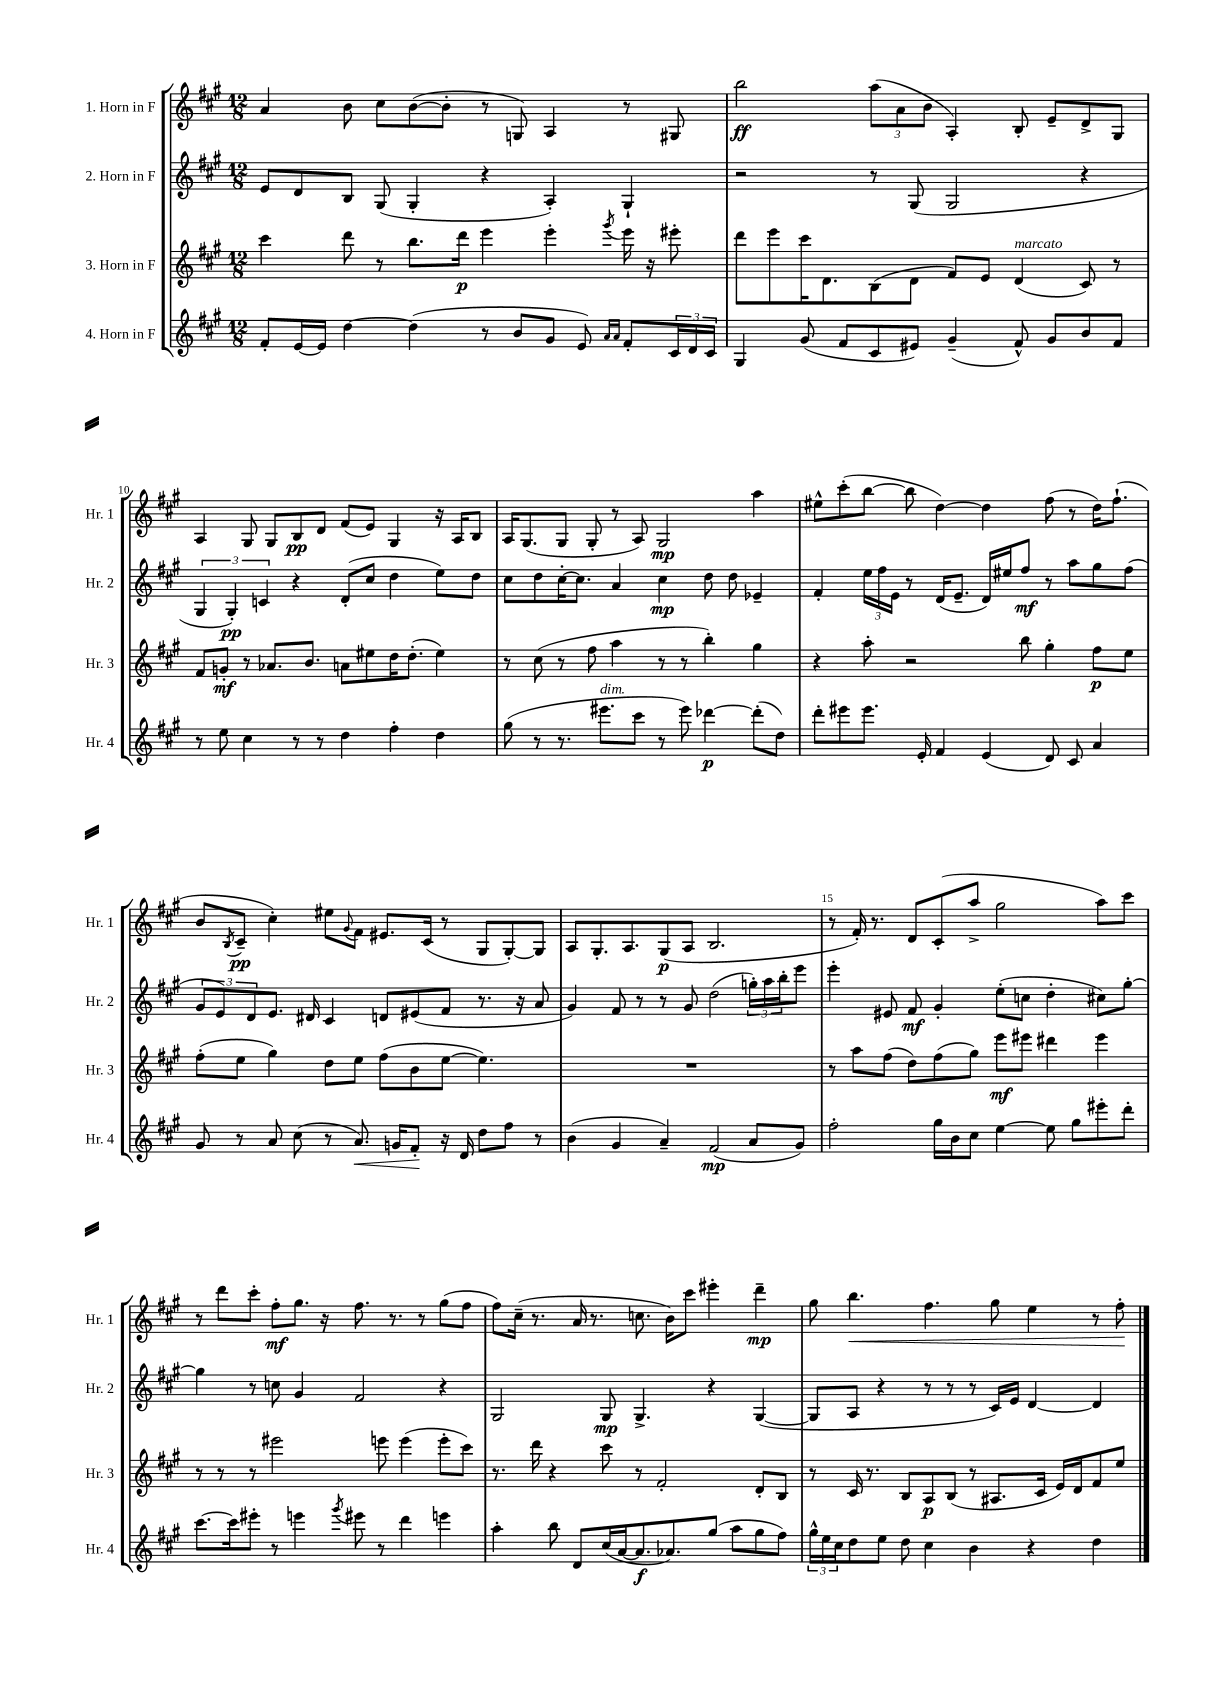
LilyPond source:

<<
\new StaffGroup <<
\new Staff = "s0" \with { instrumentName = "1. Horn in F" shortInstrumentName = "Hr. 1" } {
    \clef treble \key a \major \numericTimeSignature \time 12/8
    a'4 b'8 cis''8 b'8~( b'8-. r8 g8) a4 r8 gis8 |
    b''2\ff \tuplet 3/2 { a''8( a'8 b'8 } a4-.) b8-. e'8-- d'8-> gis8 |
    a4 gis8 gis8 b8\pp d'8 fis'8( e'8) gis4 r16 a16 b8 |
    a16 gis8.( gis8 gis8-. r8 a8) gis2\mp a''4 |
    eis''8-^ cis'''8-.( b''8~ b''8 d''4~) d''4 fis''8( r8 d''16) fis''8.-!( |
    b'8 \acciaccatura { b8 } cis'8--\pp cis''4-.) eis''8 \appoggiatura { gis'8 } fis'8 eis'8. cis'16( r8 gis8 gis8~-.) gis8 |
    a8 gis8.-. a8. gis8\p( a8 b2. |
    r8 fis'16-.) r8. d'8 cis'8-.( a''8-> gis''2 a''8) cis'''8 |
    r8 d'''8 cis'''8-. fis''8-.\mf gis''8. r16 fis''8. r8. r8 gis''8( fis''8 |
    fis''8) cis''16--( r8. a'16 r8. c''8. b'16) cis'''8 eis'''4-. d'''4--\mp |
    gis''8 b''4.\< fis''4. gis''8 e''4 r8 fis''8-.\! \bar "|." |
}
\new Staff = "s1" \with { instrumentName = "2. Horn in F" shortInstrumentName = "Hr. 2" } {
    \clef treble \key a \major \numericTimeSignature \time 12/8
    e'8 d'8 b8 gis8( gis4-. r4 a4-.) gis4-! |
    r2 r8 gis8( gis2 r4 |
    \tuplet 3/2 { gis4 gis4-.\pp) c'4 } r4 d'8-.( cis''8 d''4 e''8) d''8 |
    cis''8 d''8 cis''16~-. cis''8. a'4 cis''4\mp d''8 d''8 ees'4-- |
    fis'4-. \tuplet 3/2 { e''16 fis''16 e'16 } r8 d'16( e'8.-- d'16) eis''16 fis''8\mf r8 a''8 gis''8 fis''8( |
    \tuplet 3/2 { gis'8 e'8) d'8 } e'8. dis'16 cis'4 d'8 eis'8( fis'8 r8. r16 a'8 |
    gis'4) fis'8 r8 r8 gis'8 d''2( \tuplet 3/2 { g''16-.) a''16 b''16-. } e'''8 |
    e'''4-. eis'8 fis'8\mf gis'4-. e''8-.( c''8 d''4-. cis''8) gis''8~-. |
    gis''4 r8 c''8 gis'4 fis'2 r4 |
    gis2 gis8\mp gis4.-> r4 gis4~( |
    gis8 a8 r4 r8 r8 r8 cis'16) e'16 d'4~ d'4 \bar "|." |
}
\new Staff = "s2" \with { instrumentName = "3. Horn in F" shortInstrumentName = "Hr. 3" } {
    \clef treble \key a \major \numericTimeSignature \time 12/8
    cis'''4 d'''8 r8 b''8. d'''16\p e'''4 e'''4-. \acciaccatura { gis'''8 } e'''16 r16 eis'''8-. |
    d'''8 e'''8 cis'''16 d'8. b8( d'8 fis'8) e'8 d'4^\markup { \italic "marcato" }( cis'8) r8 |
    fis'8 g'8-.\mf r8 aes'8. b'8. a'8 eis''8 d''16 d''8.-.( eis''4) |
    r8 cis''8( r8 fis''8 a''4 r8 r8 b''4-.) gis''4 |
    r4 a''8-. r2 b''8 gis''4-. fis''8\p e''8 |
    fis''8-.( e''8 gis''4) d''8 e''8 fis''8( b'8 e''8~ e''4.) |
    R1. |
    r8 a''8 fis''8( d''8) fis''8( gis''8) e'''8\mf eis'''8 dis'''4 eis'''4 |
    r8 r8 r8 eis'''2 e'''8 e'''4( e'''8-. cis'''8) |
    r8. d'''16 r4 cis'''8 r8 fis'2-. d'8-. b8 |
    r8 cis'16 r8. b8 a8\p b8( r8 ais8. cis'16 e'16) d'16 fis'8 e''8 \bar "|." |
}
\new Staff = "s3" \with { instrumentName = "4. Horn in F" shortInstrumentName = "Hr. 4" } {
    \clef treble \key a \major \numericTimeSignature \time 12/8
    fis'8-. e'16~ e'16 d''4~ d''4( r8 b'8 gis'8 e'8) \grace { a'16 a'16 } fis'8-. \tuplet 3/2 { cis'16 d'16 cis'16 } |
    gis4 gis'8( fis'8 cis'8 eis'8) gis'4--( fis'8-^) gis'8 b'8 fis'8 |
    r8 e''8 cis''4 r8 r8 d''4 fis''4-. d''4 |
    gis''8( r8 r8. eis'''8.^\markup { \italic "dim." } cis'''8 r8 eis'''8) des'''4~\p des'''8-.( d''8) |
    d'''8-. eis'''8 eis'''8. e'16-. fis'4 e'4( d'8) cis'8 a'4 |
    gis'8 r8 a'8 cis''8( r8 a'8.\<) g'16 fis'8-.\! r16 d'16 d''8 fis''8 r8 |
    b'4( gis'4 a'4--) fis'2\mp( a'8 gis'8) |
    fis''2-. gis''16 b'16 cis''8 e''4~ e''8 gis''8 eis'''8-. d'''8-. |
    cis'''8.~ cis'''16 eis'''8-. r8 e'''4 \acciaccatura { gis'''8 } eis'''8 r8 d'''4 e'''4 |
    a''4-. b''8 d'8 cis''16( a'16~ a'8.\f aes'8.) gis''8( a''8 gis''8 fis''8) |
    \tuplet 3/2 { gis''16-^ e''16 cis''16 } d''8 e''8 d''8 cis''4 b'4 r4 d''4 \bar "|." |
}
>>
>>
\layout { \context { \Score currentBarNumber = #8 \override BarNumber.break-visibility = ##(#f #t #t) barNumberVisibility = #(every-nth-bar-number-visible 5) } }
